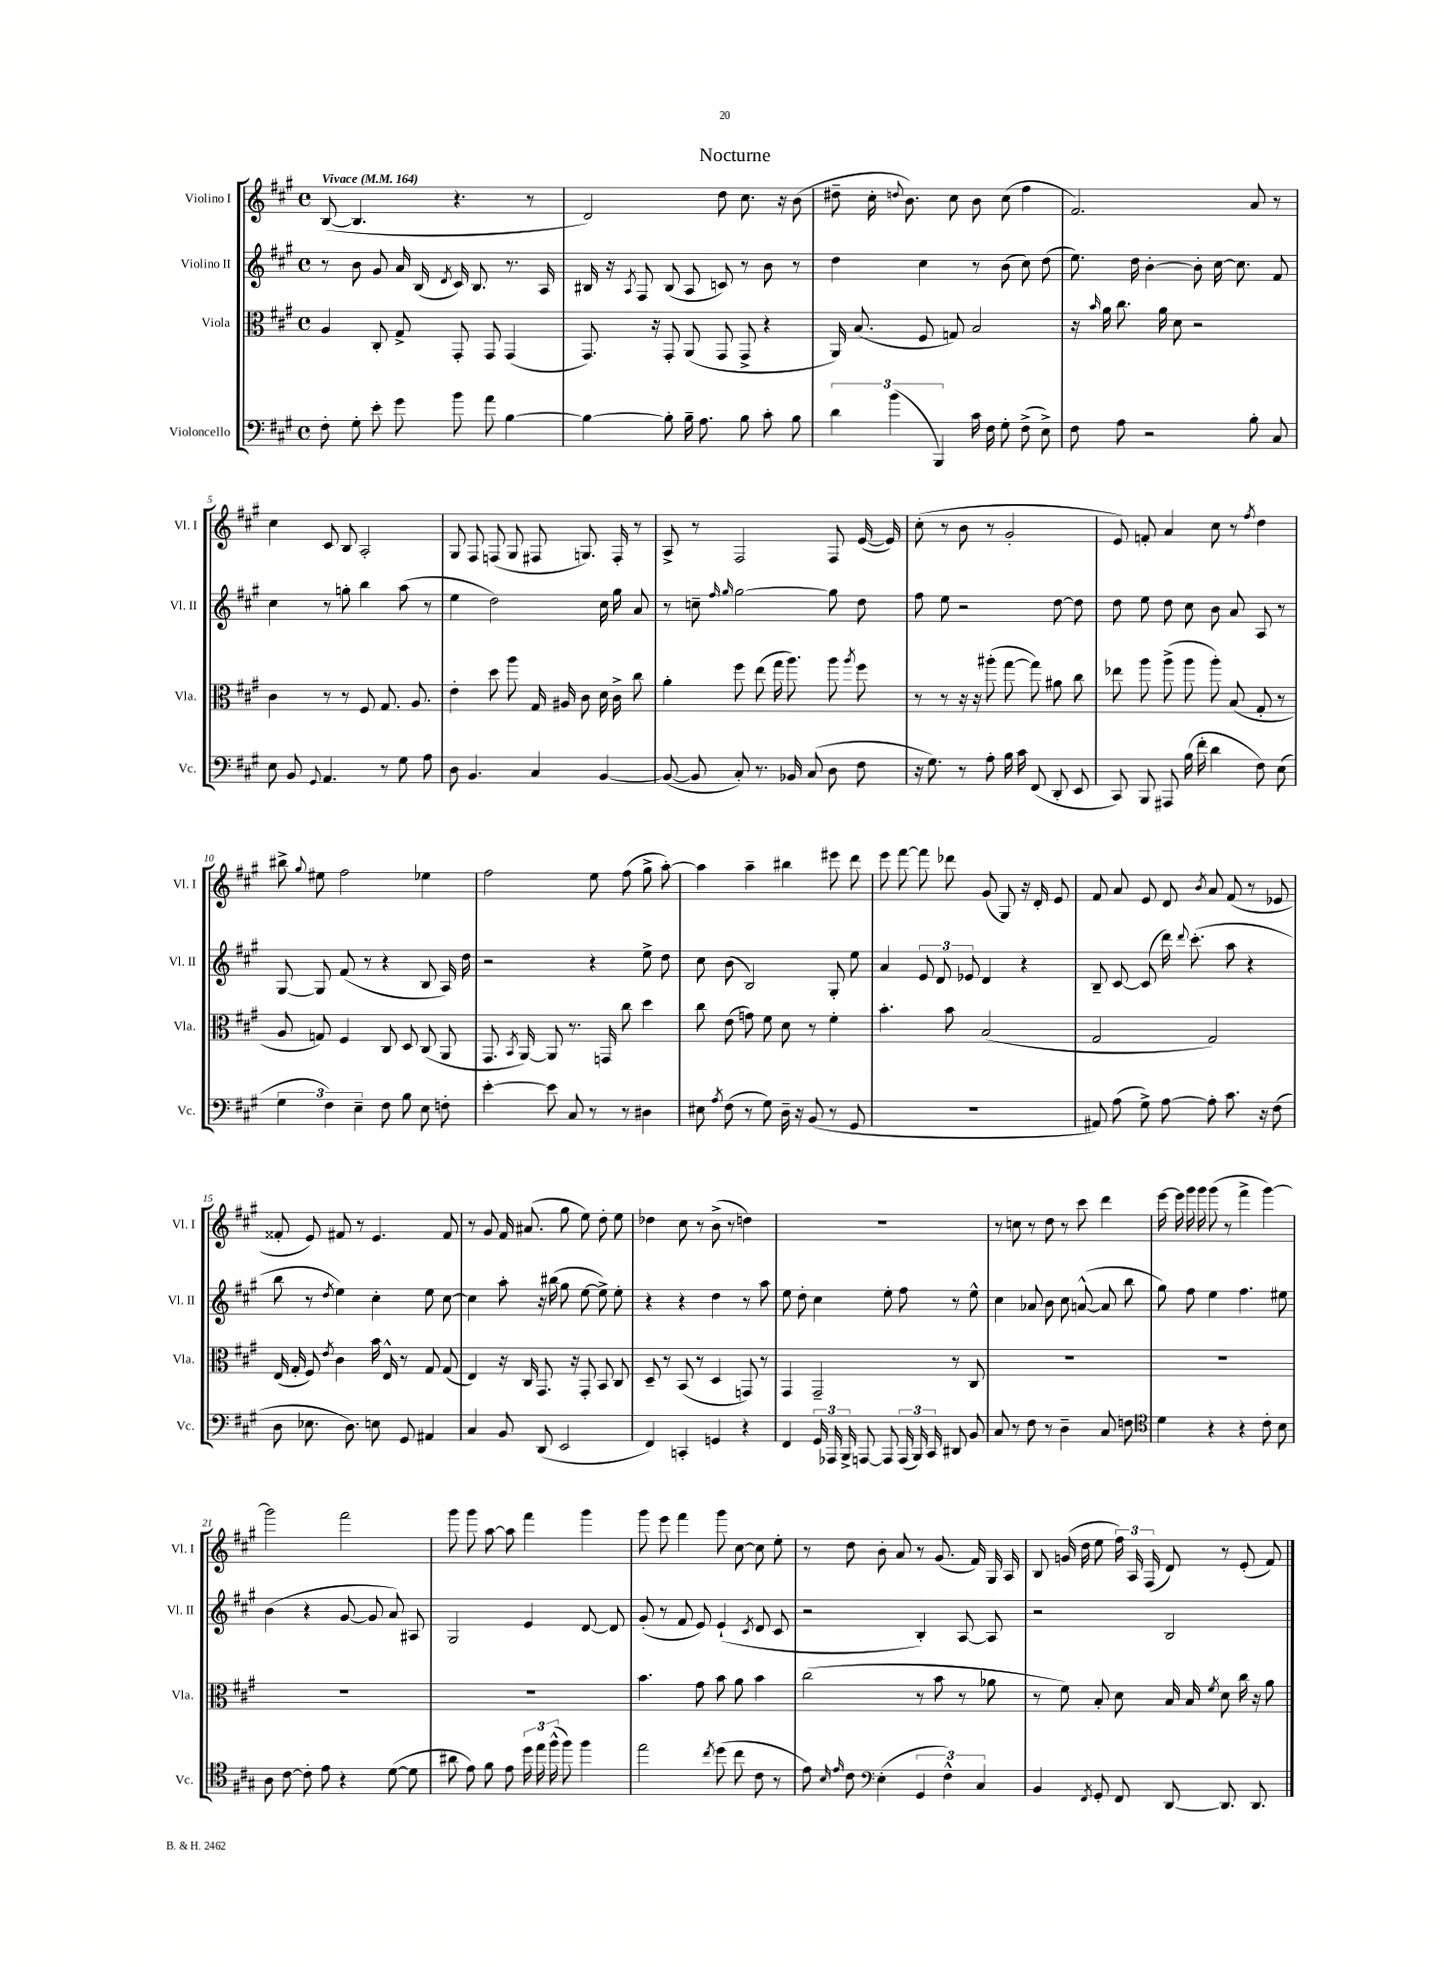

**kern	**kern	**kern	**kern
*staff4	*staff3	*staff2	*staff1
*clefF4	*clefC3	*clefG2	*clefG2
*k[f#c#g#]	*k[f#c#g#]	*k[f#c#g#]	*k[f#c#g#]
*M4/4	*M4/4	*M4/4	*M4/4
*met(c)	*met(c)	*met(c)	*met(c)
*MM164	*MM164	*MM164	*MM164
8F#'	4A	8r	([8B
8G#'	.	8b	4.B]
8e'	8C#'	8g#	.
8g#	8G#^	16a	.
.	.	(16B	.
.	.	8qd	.
8b	8GG#'	16c#)	4.r
.	.	8.B	.
8a	8GG#	.	.
[4B	(4GG#	8.r	.
.	.	.	8r
.	.	16A	.
=	=	=	=
4B_	8.GG#)	16B#	2d)
.	.	16r	.
.	.	8qA	.
.	.	8F#	.
.	16r	.	.
8B']	8GG#'	(8B#	.
16B~	(8AA	8A	.
8.A	.	.	.
.	8GG#	8c)	8dd
8B	8GG#^	8r	8.cc#
8c#'	4r	8b	.
.	.	.	16r
8B	.	8r	(8b
=	=	=	=
6d	16AA)	4dd	8dd#~
.	(8.B	.	.
.	.	.	16cc#'
(6b	.	.	.
.	.	.	8qqdd
.	.	.	8.b)
.	8F#	4cc#	.
6BBB)	.	.	.
.	8G)	.	8cc#
16c#	2B	8r	8b
16F#	.	.	.
8G#'	.	(8b	(8cc#
(8F#^	.	8cc#)	4ff#
8E^)	.	(8dd	.
=	=	=	=
8F#	16r	8.ee)	2.f#)
.	16qqb	.	.
.	16a	.	.
8A	8.cc#	.	.
.	.	16dd	.
2r	.	[4b'	.
.	16a	.	.
.	8d	.	.
.	2r	8b']	.
.	.	[16cc#	.
.	.	8.cc#]	.
8B'	.	.	8a
8C#	.	8f#	8r
=	=	=	=
8E	4c#	4cc#	4cc#
8BB	.	.	.
8qqGG#	.	.	.
4.AA	8r	8r	8c#
.	8r	8gg'	8B
.	8F#	4bb	2A'
8r	8.G#	.	.
8G#	.	(8aa	.
.	8.A	.	.
8A	.	8r	.
=	=	=	=
8D	4e'	4ee	8G#
4.BB	.	.	8F#
.	8dd	2dd)	(8F
.	8aa	.	8G#
4C#	16G#	.	8F#
.	16A#	.	.
.	8c#	.	8.G)
[4BB	16d	16cc#	.
.	16c#^	16gg#	16F#'
.	8cc#	8a	8r
=	=	=	=
(8BB_	4a'	8r	8A^
8BB]	.	8cc~	8r
.	.	16qqff#	.
.	.	16qqgg#	.
8C#')	8ff#	[2gg#	2F#
8.r	(8ee	.	.
.	16gg#	.	.
16BB-	8.aa)	.	.
(8C#	.	.	.
8D	8aa	8gg#]	8F#
.	8qaa	.	.
8F#	8ff#	8dd	([16e
.	.	.	16e])
=	=	=	=
16r	8r	8ff#	(8cc#'
8.G#)	.	.	.
.	8r	8ee	8r
8r	16r	2r	8b
.	16r	.	.
8A'	(8aa#'	.	8r
16B	[8gg#	.	2g#'
16c#	.	.	.
(8FF#	8gg#])	.	.
8DD'	8a#	[8dd	.
8EE	8cc#	8dd]	.
=	=	=	=
8CC#)	8ee-	8dd	8e)
8BBB	8aa	8ee	8f'
8AAA#	(8aa^	8dd	4a
(16B	8aa	8cc#	.
16f#'	.	.	.
4d	8aa')	8b	8cc#
.	(8B	8a	8r
.	.	.	8qff#
8F#)	8G#'	8A	4dd
(8E	8r	8r	.
=	=	=	=
6G#	8A	[8G#	8bb#^
.	.	.	8qqgg#
.	8G)	8G#]	8ee#
6F#)	.	.	.
.	4F#	(8f#	2ff#
6E~	.	.	.
.	.	8r	.
8F#	8C#	4r	.
8B	8D	.	.
8E	(8C#	8B	4ee-
8F'	8AA	16A)	.
.	.	16dd	.
=	=	=	=
[4e'	8.GG#	2r	2ff#
.	8qBB	.	.
.	[16AA)	.	.
8e]	8AA]	.	.
8C#	8.r	.	.
8r	.	4r	8ee
.	16GG	.	.
8r	8cc#	.	(8ff#
4D#	4dd	8ee^	8gg#^
.	.	8dd	[8aa')
=	=	=	=
8E#	8cc#	8cc#	4aa]
8qA	.	.	.
(8F#	(8e	(8b	.
8r	8g)	2B)	4aa~
8G#)	8f#	.	.
16D~	8d	.	4bb#
16r	.	.	.
(8BB	8r	.	.
8r	4f#'	8G#'	8eee#
8GG#	.	8ee	8ddd
=	=	=	=
1r	4.b'	4a	8eee
.	.	.	[8fff#
.	.	12e	8fff#]
.	.	12d	.
.	8b	.	8ddd-
.	.	12e-	.
.	(2B	4d	(8g#
.	.	.	8G#)
.	.	4r	16r
.	.	.	16d'
.	.	.	8e
=	=	=	=
8AA#)	2G#	8B~	8f#
(8A	.	[8c#	8a
8G#^)	.	(8c#]	8e
[8A	.	16ddd)	8d
.	.	8qqddd	.
.	.	(8.ccc#'	.
.	.	.	8qb
8A']	2G#)	.	8a
8.c#	.	8aa	(8f#
.	.	4r	8r
16r	.	.	.
(8F#	.	.	8e-
=	=	=	=
8D	(16E	8bb	8f##'
.	16G#'	.	.
8.E-	8F#)	8r	8e)
.	8qe	8qdd	.
.	4c#	4ee)	8f#
8.D)	.	.	.
.	.	.	8r
8E	16b	4cc#'	4.e
.	16E^^	.	.
8GG#	8r	.	.
4AA#	8G#	8ee	.
.	(8G#	[8cc#	8f#
=	=	=	=
4C#	4E)	4cc#]	8r
.	.	.	8g#
8BB	16r	8aa'	16f#
.	16C#	.	(8.a#
(8DD	8.GG#	16r	.
.	.	(16bb#	.
2EE	.	8gg#	8gg#
.	16r	.	.
.	8GG#'	[8ee	8ee)
.	8BB	8ee^])	8dd'
.	8C#	8ee'	8ee
=	=	=	=
4FF#)	8D~	4r	4dd-
.	8r	.	.
4CC'	(8BB	4r	8cc#
.	8r	.	8r
4GG	4D	4dd	(8b^
.	.	.	8r
4r	8GG)	8r	4dd)
.	8r	8aa	.
=	=	=	=
4FF#	4GG#	8ee	1r
.	.	8dd'	.
24GG#	2GG#~	4cc#	.
24AAA-	.	.	.
24BBB^	.	.	.
[8AAA	.	.	.
8AAA]	.	8ee'	.
(24AAA	.	8ff#	.
24BBB)	.	.	.
24CC#	.	.	.
8DD#	8r	8r	.
8BB	8C#	8ee^^	.
=	=	=	=
8C#	1r	4cc#	8r
8r	.	.	8cc
8F#	.	8a-	8r
8r	.	8b	8dd
4D~	.	8cc#	8r
.	.	([8a^^	8ccc#
8C#	.	8a]	4ddd
8F	.	8bb	.
=	=	=	=
*clefC4	*	*	*
4d	1r	8gg#)	[16eee
.	.	.	16eee]
.	.	8ff#	16ggg#
.	.	.	16ggg#
4r	.	4ee	(8ggg#
.	.	.	8r
4r	.	4.ff#	4fff#^
8c#'	.	.	[4ggg#)
8B	.	8ee#	.
=	=	=	=
8A	1r	(4b	2ggg#]
[8c#	.	.	.
8c#']	.	4r	.
8e	.	.	.
4r	.	[8g#	2fff#
.	.	8g#]	.
([8d	.	8a)	.
8d]	.	8A#	.
=	=	=	=
8a#	1r	2G#	8ggg#
8e)	.	.	8ggg#
8f#	.	.	[8aa
8e	.	.	8aa]
24dd	.	4e	4fff#
24ee	.	.	.
(24ff#^^	.	.	.
8ff#)	.	.	.
4ff#	.	[8d	4ggg#
.	.	8d]	.
=	=	=	=
2ee	4.b	(8g#'	8ggg#
.	.	8r	8eee
.	.	8f#	4fff#
.	8g#	8e)	.
8qcc#	.	.	.
(8dd	8b	(4e`	8ggg#
8cc#	8a	.	[8cc#
.	.	8qc#	.
8c#	4b	8d	8cc#]
8r	.	8c#	8ee'
=	=	=	=
8e)	(2cc#	2r	8r
16qqB	.	.	.
16qqe	.	.	.
8c#	.	.	8dd
*clefF4	*	*	*
(4E'	.	.	8b'
.	.	.	8a
6GG#	8r	4B')	8r
.	8b	.	(8.g#
6F#^^)	.	.	.
.	8r	[8A	.
.	.	.	16f#)
6C#	.	.	.
.	8a-	8A]	16G#
.	.	.	16A
=	=	=	=
4BB	8r	2r	8B
.	8f#)	.	(16g
.	.	.	16dd
8qFF#	.	.	.
8GG#'	8B'	.	8ee
8FF#	8d	.	24ff#)
.	.	.	24A
.	.	.	(24F#
[8DD	16B	2B	8d)
.	16B	.	.
.	8qf#	.	.
8.DD]	8d	.	8r
.	16cc#	.	(8e'
8.DD	16r	.	.
.	8a	.	8f#)
==	==	==	==
*-	*-	*-	*-
